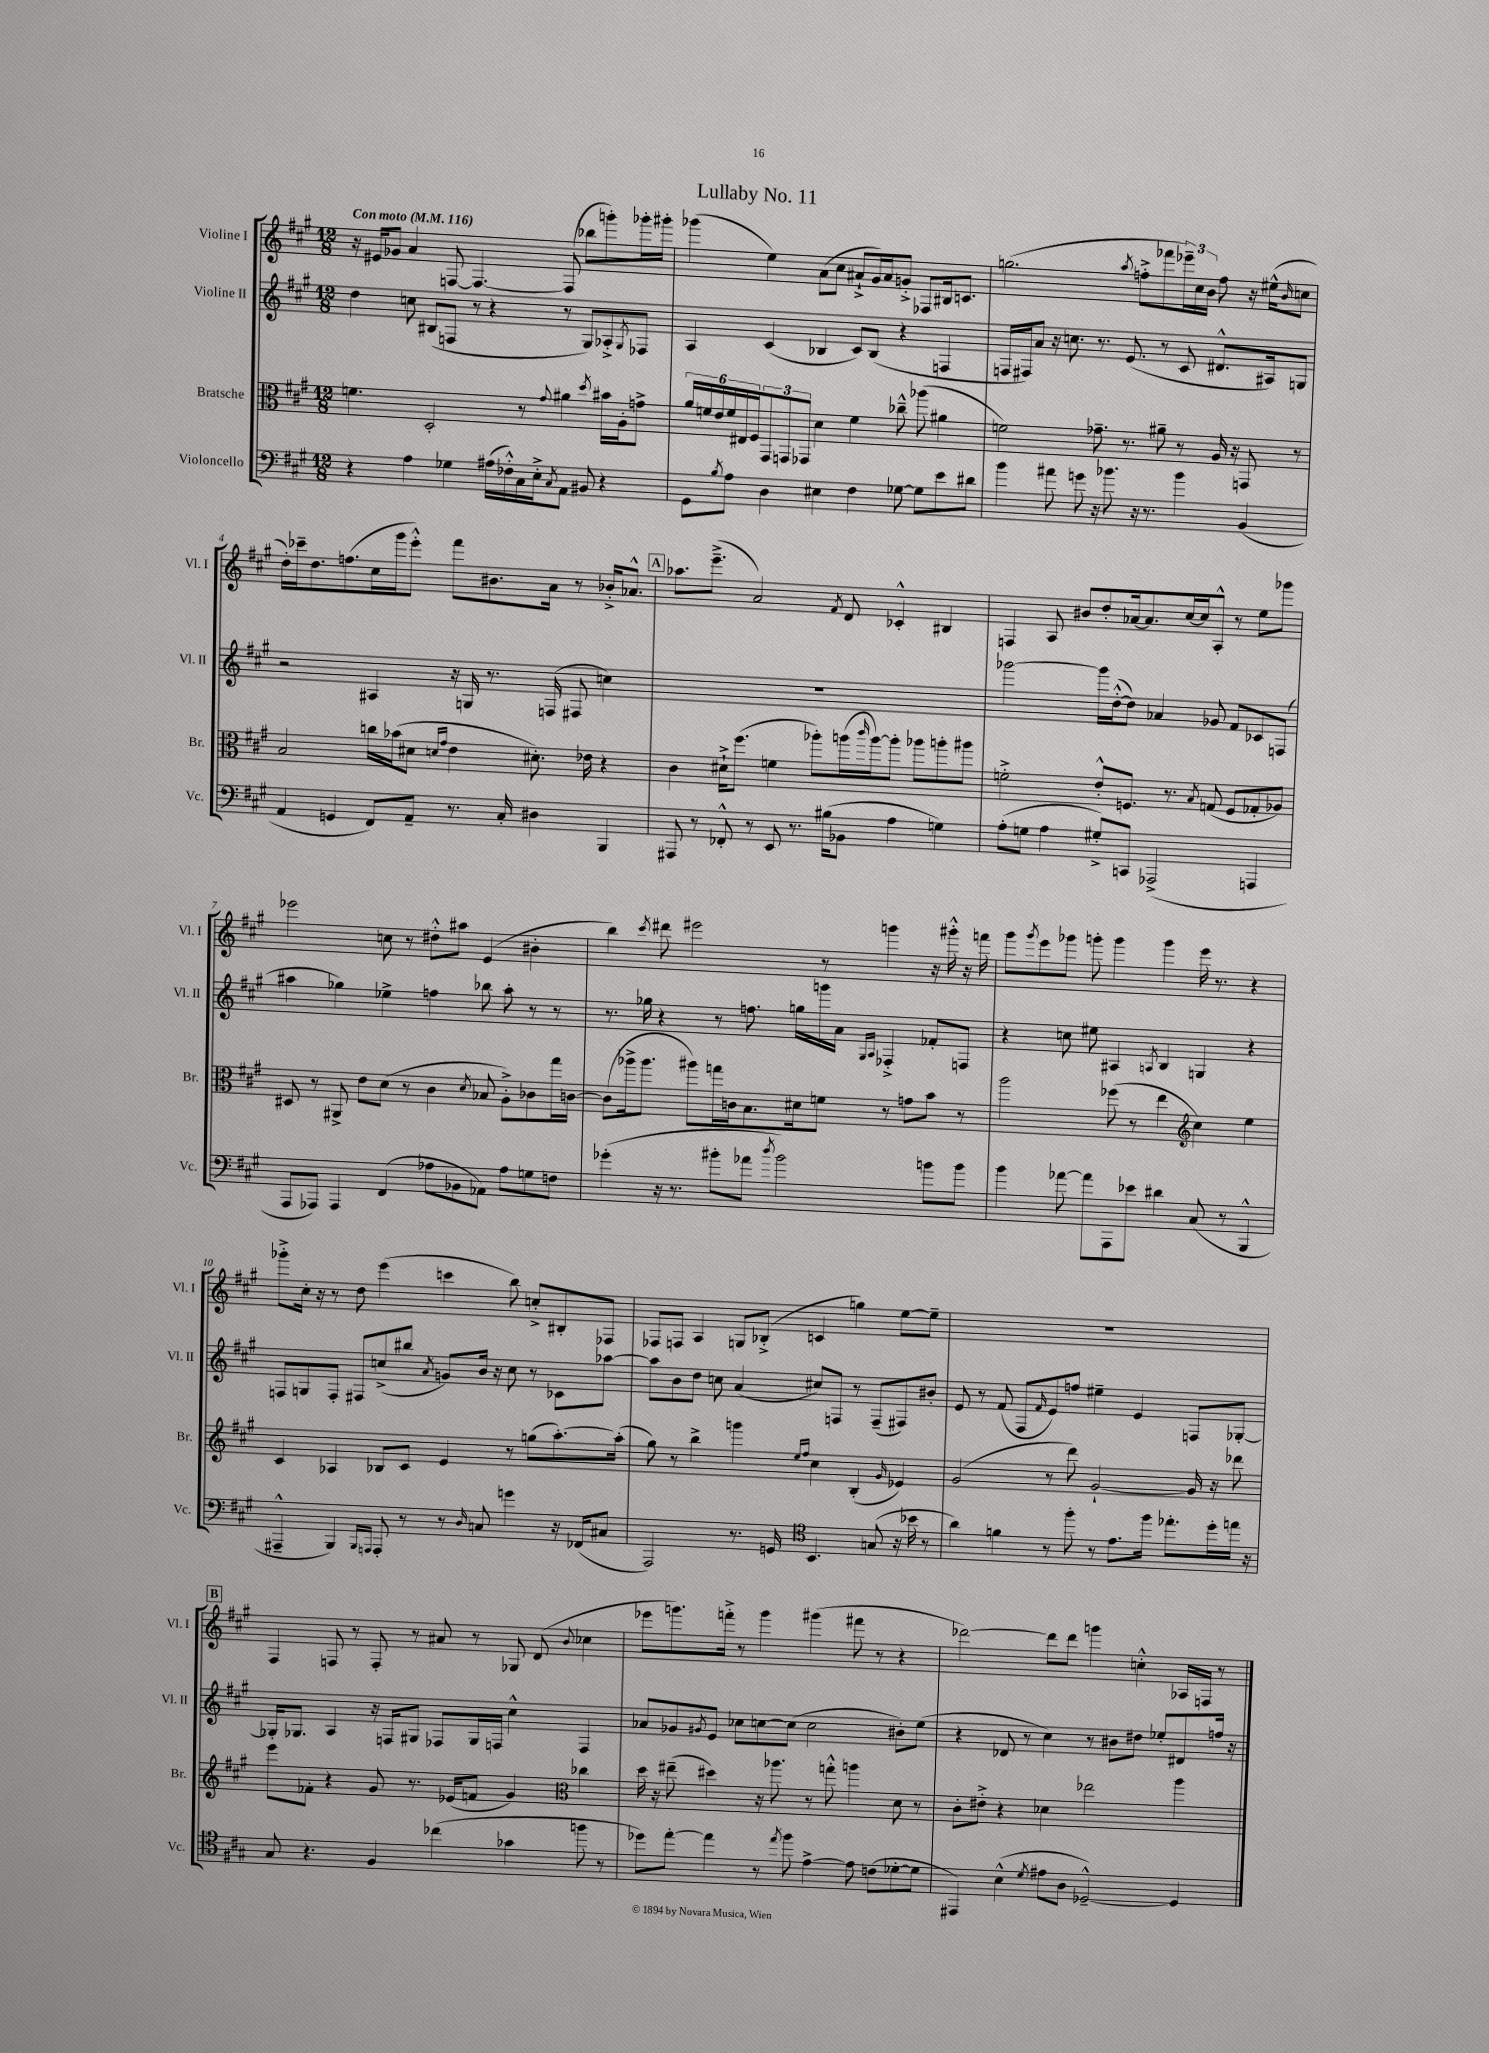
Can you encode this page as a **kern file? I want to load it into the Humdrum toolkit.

**kern	**kern	**kern	**kern
*staff4	*staff3	*staff2	*staff1
*clefF4	*clefC3	*clefG2	*clefG2
*k[f#c#g#]	*k[f#c#g#]	*k[f#c#g#]	*k[f#c#g#]
*M12/8	*M12/8	*M12/8	*M12/8
*MM116	*MM116	*MM116	*MM116
4r	4.f\	4dd\	16r
.	.	.	16e#/LK
.	.	.	8g-/J
4A\	.	8cc\	4a/
.	2D'/	(8B#/L	.
4G-\	.	8F/J	[8F/
.	.	8r	4.F/_
(16A#\LL	.	4r	.
16F-'^^\)	.	.	.
16C#\	8r	.	.
16E'^\J	.	.	.
8qC#/	8qqg#/	.	.
8AA\J	4a#\	8r	(8F/]
8BB#/	.	8G#/L)	8bb-\L
.	8qdd/	.	.
4r	16b#\LL	8A-'^/	8ggg'\)
.	16A'\J	.	.
.	.	8qG#/	.
.	8g^\J	8F-/J	16ggg-'\L
.	.	.	16ggg#'\JJ
=	=	=	=
8GG#\L	24a/LL	4A/	(4ggg-\
.	24f/	.	.
.	24e/	.	.
8qB/	.	.	.
8A\J	24f/	.	.
.	24E#/	.	.
.	24F#/J	.	.
4D\	12GG#/	(4c#/	4ee\)
.	12GG/	.	.
.	12GG-/J	.	.
4E#\	4d\	4B-/	(8a\L
.	.	.	8cc#\J
4F#\	4f\	8c#/L)	8a#`^/L
.	.	(8B-/J	16g#/L)
.	.	.	16a#/J
[8G-\	8cc-~^^\	4r	8g'^/J
8G-\]L	(8aa-\	.	8F-/L
8e\	4a#\	4F/	16B#/k
.	.	.	8.c/J
8d#\J	.	.	.
=	=	=	=
4b\	2f\)	16F/LL	(2.gg\
.	.	16F#/J)	.
.	.	8a/J	.
8a#\	.	16r	.
.	.	8.cc\	.
8g\	.	.	.
16r	8.g-~\	8.r	.
8.b-\	.	.	.
.	8.r	(8.e/	.
.	.	.	8qaa/
16r	.	.	8ff'^\L
8.r	.	.	.
.	8a#~\	8r	8fff-\
4b-\	8r	8c#/	24eee-~\L)
.	.	.	24cc#\
.	.	.	24b\JJ
.	16A/	8.d#^^/L	8ff\
.	16r	.	.
(4BB/	8GG/	.	16r
.	.	16A#/k)	(16ee#^^\LK
.	.	.	16qqb/
.	8r	8G/J	8cc\J
=	=	=	=
4AA/	2B/	2r	16dd'\LL)
.	.	.	16ccc-~\J
.	.	.	8.dd\
4GG/	.	.	.
.	.	.	(8.ff\
8FF#/L)	16cc\LL	4A#/	16cc#\L
.	(16b-\J	.	16ggg#\J
8AA~/J	8d#\J	.	8eee'^^\J)
.	16qqd/LL	.	.
.	16qqg#/JJ	.	.
8.r	4e\	16r	8fff#\L
.	.	16G/	.
.	.	8.r	8.b#\
16C#'/	.	.	.
4D#\	8.d#'\)	.	.
.	.	(16F/	16a\Jk
.	.	8F#/	8r
.	16e-\	.	.
4BBB/	4r	4cc\)	16b-'^/LK
.	.	.	8.a-^^/J
=	=	=	=
8AAA#/	4c#\	1.r	8.aa-\L
8r	.	.	.
.	.	.	(8.eee~^\J
8FF-'^^/	16d#`^\LK	.	.
.	(8.ff#\J	.	.
8r	.	.	2a/)
8EE/	4f\	.	.
8.r	.	.	.
.	8aa-'\L)	.	.
(16B#\LK	.	.	.
.	.	.	8qf#/
8BB-\J	(16aa\L	.	8d/
.	16qqccc#/	.	.
.	[16aa\J)	.	.
4A\	8aa'\]J	.	4c-'^^/
.	8aa-\L	.	.
4G\)	8aa'\	.	4B#/
.	8aa#\J	.	.
=	=	=	=
(8A'\L	2f'^\	[2ggg-\	4F/
8G\J	.	.	.
4A\	.	.	8A/
.	.	.	8b#/L
8G#'^/L)	8e'^^/L	16ggg-\]LL	8dd'/
.	.	([16dd'^^\J	.
8CC/J	8.F/J	8dd\]J)	[16a-/k
.	.	.	8.a-/]
(2AAA-^/	.	4a-/	.
.	8.r	.	.
.	.	.	[16cc#/L
.	.	.	16cc#/]J
.	8qB/	.	.
.	(8G/	8g-/	8A'^^/J
.	8F/L	8f#/L	8r
4AAA/	8G-'/	8c-/	8ee\L
.	8A-/J)	(8F/J	8ggg-\J
=	=	=	=
8AAA/L	8D#/	4aa#\	2eee-\
8AAA-/J)	8r	.	.
4AAA-/	8AA#^/	4gg-\)	.
.	8e\L	.	.
(4FF#/	(8d\J	4ee-^\	8cc\
.	8r	.	8r
8A-\L	4c#\	4ff\	8dd#'^^\L
8BB-\	.	.	8aa#\J
.	8qd/	.	.
8AA-\J)	8B-/	8bb-\	(4e/
8A-\L	8A'^\L)	8aa#'\	.
8G\	8c-\	8r	4b#'\
8F\J	16gg#\L	8r	.
.	[16c\JJ	.	.
=	=	=	=
(4g-'\	(8c\]L	8.r	4bb\)
.	16aa-^\k	.	.
.	8.aa-\J	16gg-\	.
.	.	.	8qccc#/
16r	.	4r	8ddd#\
8.r	.	.	.
.	8aa#\L)	.	2eee#\
8b#'\L	16gg\L	8r	.
.	16c\J	.	.
8a-\J	8.B\	8.ff\	.
8qdd/	.	.	.
2b#\)	.	.	.
.	16d#\k	16gg\LL	.
.	8f\J	16ggg\	8r
.	.	16a\JJ	.
.	.	16qqG#/LL	.
.	.	16qqA/JJ	.
.	8r	4F-'^/	4ggg\
.	8g\L	.	.
8b\L	8b\J	8f-'/L	16r
.	.	.	16ggg#'^^\
8b\J	8r	8F/J	16r
.	.	.	16fff\
=	=	=	=
4b\	2aa\	4r	8ggg#\L
.	.	.	8qggg#/
.	.	.	8eee\
[8a-\	.	8cc\	8ggg-\J
8a-\]L	.	8ee#\	8ggg'\
8AAA\	(8ff-\	4A#/	4ggg\
8e-\J	8r	.	.
.	.	8qA/	.
4d#\	4ee\	4B/	4ggg\
*	*clefG2	*	*
(8C#/	4cc#\)	4G/	16eee\
.	.	.	8.r
8r	.	.	.
4BBB^^/	4ee\	4r	4r
=	=	=	=
4AAA#~^^/	4c#/	8F/L	8ggg-'^\L
.	.	8G/	16cc#'\Jk
.	.	.	16r
4BBB/)	4A-/	8F'/J	8r
.	.	8F#/L	8dd\
16qqBBB/LL	.	.	.
16qqAAA/JJ	.	.	.
8AAA'/	8B-/L	(8cc^/	(4eee\
8r	8c#/J	8bb#/J	.
.	.	8qa/	.
8r	4e/	8g/L)	4ccc\
16qqD/	.	.	.
8C/	.	16b/Jk	.
.	.	16r	.
4g\	8r	8cc\	8bb\)
.	(8gg\L	8r	8cc'^/L
16r	[8.aa'\)	8c-\L	8B#'/
(16FF-/LK	.	.	.
8C#/J	.	[8aa-\J	8F-/J
.	(16aa'\]Jk	.	.
=	=	=	=
2AAA/)	8gg#\)	8aa-\]L	8F-/L
.	8r	8b\	8F/J
.	4bb^\	8dd\J	4A/
.	.	8cc\	.
8.r	4ggg\	(4a/	8G/L
.	.	.	(8B-'^/J
16GG/	.	.	.
*clefC4	*	*	*
.	16qqee/LL	.	.
.	16qqff#/JJ	.	.
4.BB/	4cc#\	8cc#/L)	4c/
.	.	8F/J	.
.	(4B'/	8r	4gg\)
(8G/	.	(8F~/L	.
.	16qqg#/	.	.
16r	4e-/)	8F#/)	[8ee\L
16b-\	.	.	.
8r	.	8b#'/J	8ee~\]J
=	=	=	=
4a\)	(2g#/	8e/	1.r
.	.	8r	.
4f\	.	(8f#/	.
.	.	8F#/L	.
.	.	16qqf#/	.
8r	8r	8e/)	.
8ff#'\	8ddd\)	8ff/J	.
8r	[2g#`/	4ee#~\	.
8.e\L	.	.	.
.	.	4e/	.
16ff#\Jk	.	.	.
8.ee-'\L	.	.	.
.	16g#/]	8F/L	.
16dd'\L	16r	.	.
16ee\JJ	8ddd-\	[8G-'/J	.
16r	.	.	.
=	=	=	=
8G#/	8eee\L	16G-'/]LK	4F#/
.	.	8.G-/J	.
4.r	8f-'\J	.	.
.	4r	4A/	8F/
.	.	.	8r
4F#/	8g#/	16r	8F'/
.	.	16F/LK	.
.	8.r	8G#/J	8r
(4cc-\	.	8F-/L	8a#/
.	(16e-/LK	.	.
.	8f/J	16G#/L	8r
.	.	16F/JJ	.
4g-\	4g#/)	4cc#^^\	8G-/
.	.	.	(8d/
*	*clefC3	*	*
.	.	.	8qqb/
8ff\	4cc-\	4F/	4cc-\
8r	.	.	.
=	=	=	=
8dd-\L)	16dd\	8a-/L	8eee-\L
.	16r	.	.
[8ee'\J	(8ee#~\	8g-/	8.ggg\)
.	.	8qg#/	.
4ee\]	4dd#\)	8e/J	.
.	.	.	16fff'^\Jk
.	.	8cc-\L	8r
8r	16r	[8cc\	4ggg\
.	8.aa-\	.	.
8qee/	.	.	.
8ff#\	.	(8cc\]J	.
[4e^\	8r	2cc\	(4ggg#\
.	8gg'^^\	.	.
8e\]	4aa\	.	8fff#\
(8c\L	.	.	8r
[8d-'\	8d\	8b#'\L)	4r
8d-\]J	8r	(8ee\J	.
=	=	=	=
4EE#/)	8c#'\L	4r	[2ddd-\)
.	8e#'^\J	.	.
(4B^^\	4r	8d-/	.
.	.	8r	.
8qd/	.	.	.
8e#\L	4d-\	4cc#\)	8ddd-\]L
8A\J	.	.	8ddd-\J
[2D-~^^/)	2ee-\	8r	4ggg\
.	.	8b#\L	.
.	.	8dd#\J	4cc'^^\
.	.	8ee-'/L	.
4D-/]	4aa\	8d#/	16A-/LL
.	.	.	16F/JJ
.	.	16ff/Jk	8r
.	.	16r	.
==	==	==	==
*-	*-	*-	*-
